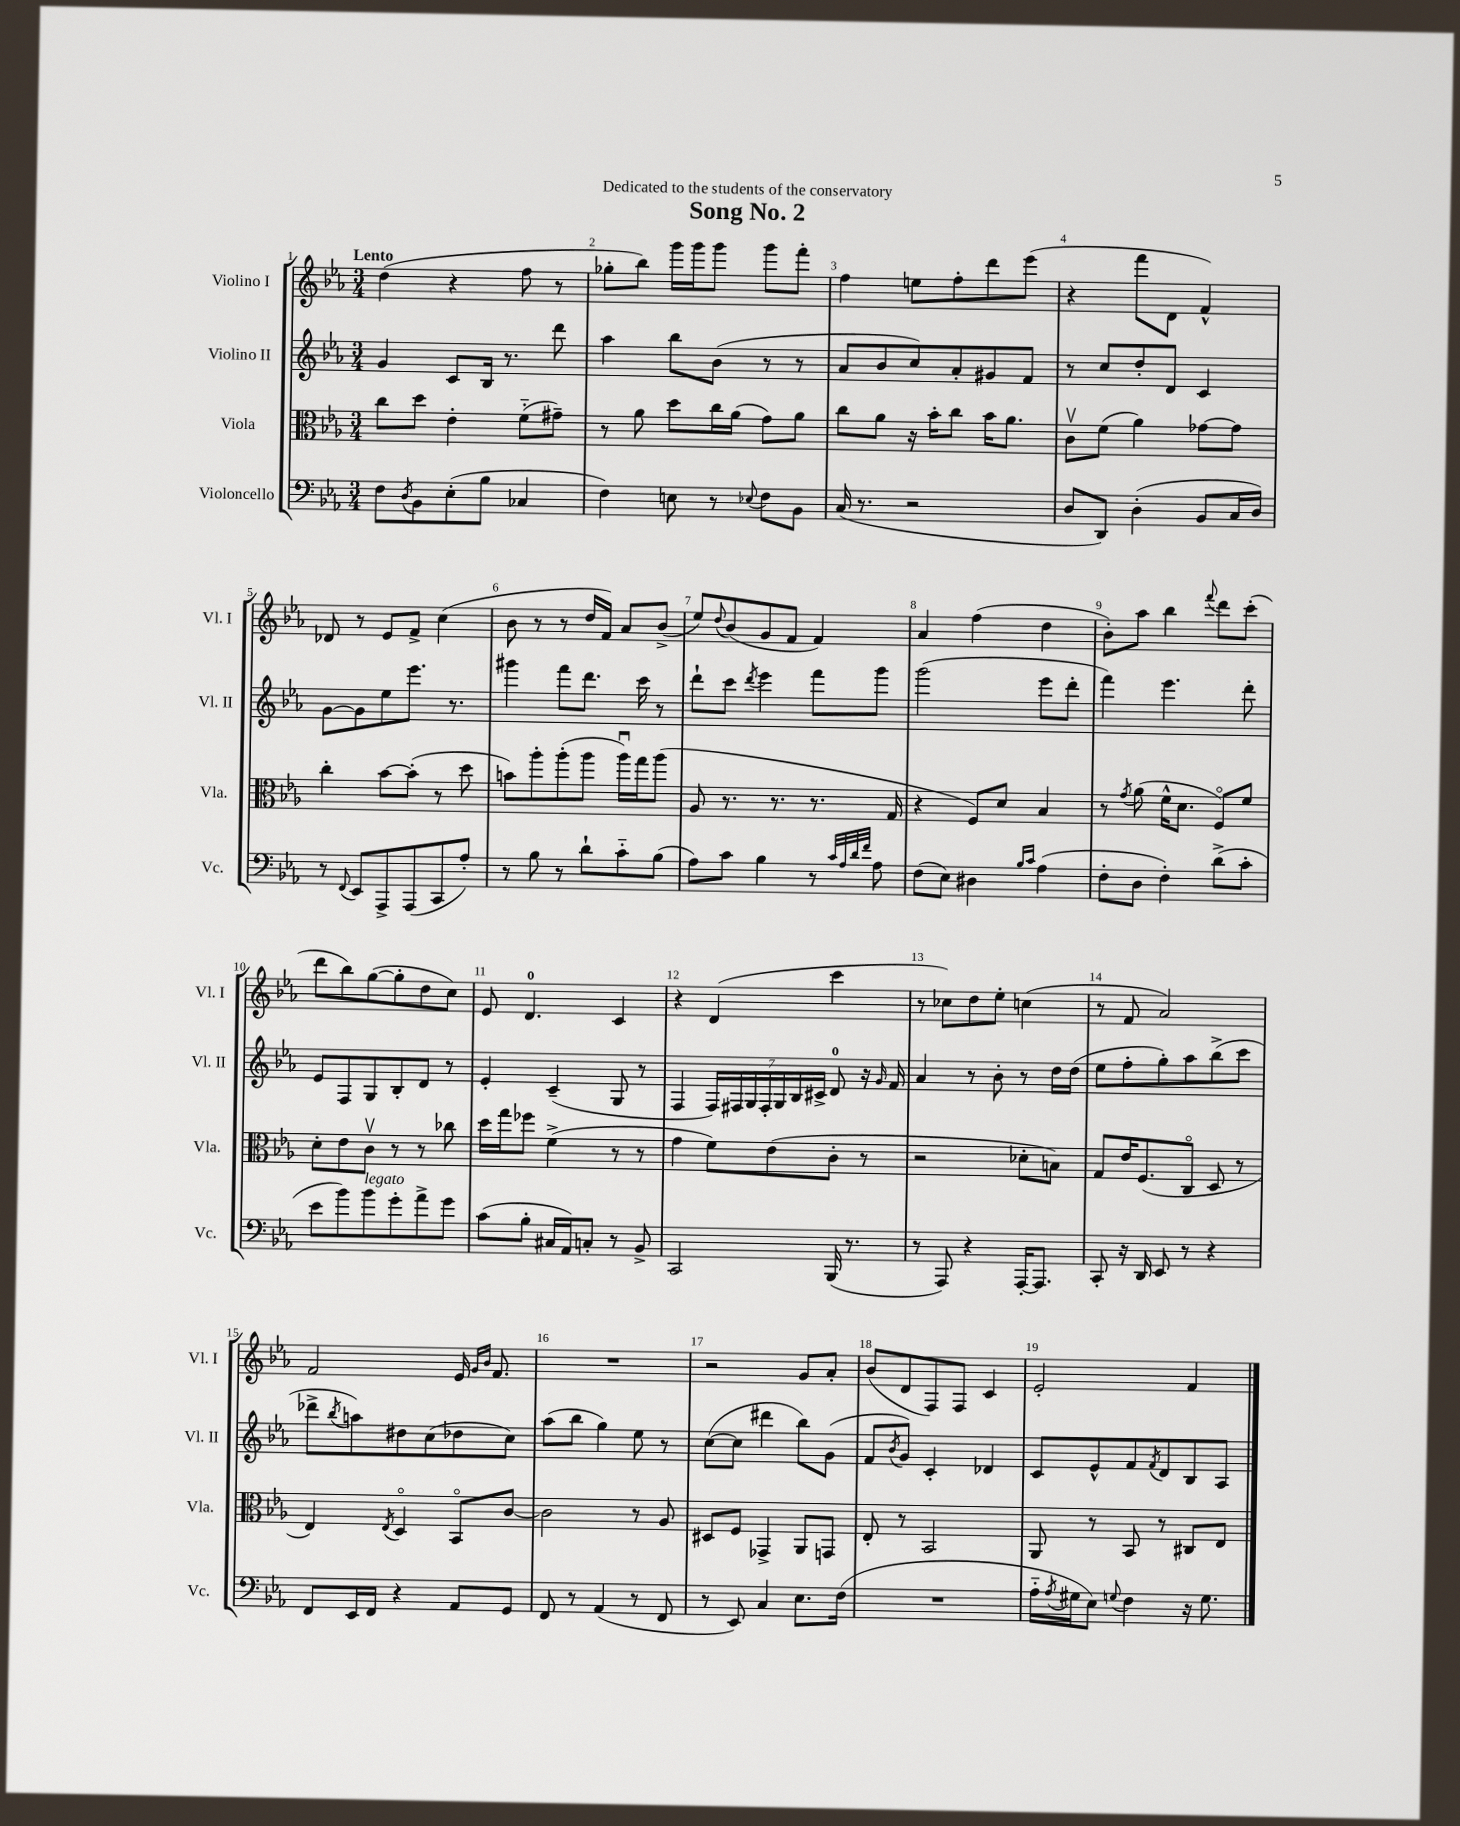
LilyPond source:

\header { title = "Song No. 2" dedication = "Dedicated to the students of the conservatory" }
<<
\new StaffGroup <<
\new Staff = "s0" \with { instrumentName = "Violino I" shortInstrumentName = "Vl. I" } {
    \clef treble \key ees \major \numericTimeSignature \time 3/4 \tempo "Lento"
    d''4( r4 f''8 r8 |
    ges''8-. bes''8) g'''16 g'''16 g'''8 g'''8 f'''8-. |
    f''4 e''8 f''8-. d'''8 ees'''8( |
    r4 f'''8 d'8 f'4-^) |
    des'8 r8 ees'8 f'8-> c''4( |
    bes'8 r8 r8 d''16 f'16) aes'8 bes'8->( |
    ees''8) \appoggiatura { d''8 } bes'8( g'8 f'8 f'4) |
    aes'4 f''4( d''4 |
    bes'8-.) aes''8 bes''4 \appoggiatura { f'''8 } d'''8 c'''8-.( |
    d'''8 bes''8) g''8~( g''8-. d''8 c''8) |
    ees'8 d'4.-0 c'4 |
    r4 d'4( c'''4 |
    r8 ces''8) d''8 ees''8-. c''4( |
    r8 f'8 aes'2) |
    f'2 ees'16 \grace { g'16 bes'16 } f'8. |
    R2. |
    r2 g'8 aes'8-. |
    bes'8( d'8 f8) f8 c'4 |
    ees'2-. f'4 \bar "|." |
}
\new Staff = "s1" \with { instrumentName = "Violino II" shortInstrumentName = "Vl. II" } {
    \clef treble \key ees \major \numericTimeSignature \time 3/4
    g'4 c'8 bes16 r8. d'''8 |
    aes''4 bes''8 bes'8( r8 r8 |
    aes'8 bes'8 c''8) aes'8-. gis'8 f'8 |
    r8 c''8 d''8-. d'8 c'4 |
    g'8~ g'8 ees''8 ees'''8. r8. |
    gis'''4 f'''8 d'''8. c'''16 r8 |
    d'''8-! c'''8 \acciaccatura { d'''8 } ees'''4 f'''8 g'''8 |
    g'''2( ees'''8 d'''8-. |
    f'''4) ees'''4. d'''8-. |
    ees'8 f8 g8 bes8-. d'8 r8 |
    ees'4-. c'4--( g8 r8 |
    f4 \tuplet 7/4 { f16) fis16 g16 fis16-. g16 bes16 cis'16-> } d'8-0 r16 \grace { g'16 } f'16 |
    aes'4 r8 bes'8-. r8 d''16 d''16( |
    ees''8 f''8-. g''8-.) aes''8 bes''8->( c'''8 |
    des'''8-> \acciaccatura { bes''8 } a''8) dis''8 c''8( des''8 c''8) |
    aes''8( bes''8 g''4) ees''8 r8 |
    c''8~( c''8 dis'''4 bes''8) g'8( |
    f'8 \acciaccatura { bes'8 } g'8) c'4-. des'4 |
    c'8 ees'8-^ f'8 \acciaccatura { f'8 } d'8 bes8 aes8 \bar "|." |
}
\new Staff = "s2" \with { instrumentName = "Viola" shortInstrumentName = "Vla." } {
    \clef alto \key ees \major \numericTimeSignature \time 3/4
    c''8 d''8 ees'4-. f'8-_( gis'8--) |
    r8 aes'8 d''8 c''16 aes'16( g'8) aes'8 |
    c''8 aes'8 r16 bes'16-. c''8 bes'16 aes'8. |
    c'8\upbow f'8( aes'4) ges'8~ ges'8 |
    c''4-. bes'8~ bes'8-.( r8 d''8 |
    b'8) aes''8-. aes''8-.( aes''8 aes''16\downbow) g''16 aes''8( |
    aes8 r8. r8. r8. g16 |
    r4 f8) d'8 bes4 |
    r8 \acciaccatura { g'8 } aes'8( f'16-^ d'8. f8\flageolet) f'8 |
    d'8-. ees'8 c'8\upbow r8 r8 ces''8 |
    d''16 g''16 fes''8 f'4->( r8 r8 |
    g'4 f'8) ees'8( c'8-. r8 |
    r2 des'8-. b8) |
    g8 ees'16 f8.( c8\flageolet d8 r8 |
    ees4) \acciaccatura { ees8 } d4\flageolet bes,8\flageolet c'8~ |
    c'2 r8 aes8 |
    dis8 f8 ges,4-> aes,8 g,8 |
    ees8-. r8 bes,2 |
    aes,8 r8 bes,8 r8 cis8 ees8 \bar "|." |
}
\new Staff = "s3" \with { instrumentName = "Violoncello" shortInstrumentName = "Vc." } {
    \clef bass \key ees \major \numericTimeSignature \time 3/4
    f8 \acciaccatura { d8 } bes,8 ees8-.( bes8 ces4 |
    f4) e8 r8 \appoggiatura { ees8 } f8 bes,8 |
    c16( r8. r2 |
    d8 d,8) d4-.( bes,8 c16 d16) |
    r8 \appoggiatura { f,8 } ees,8 aes,,8-> aes,,8( c,8 aes8-.) |
    r8 bes8 r8 d'8-! c'8-_ bes8( |
    aes8) c'8 bes4 r8 \grace { c'32 aes32 d'32 f'32 } aes8 |
    f8( ees8) dis4 \grace { bes16 c'16 } aes4( |
    f8-. d8 f4-.) d'8->( c'8-. |
    ees'8 bes'8) bes'8^\markup { \italic "legato" } g'8-. aes'8-> g'8 |
    c'8( bes8-. cis16 aes,16) c8-. r8 bes,8-> |
    c,2 bes,,16( r8. |
    r8 aes,,8) r4 aes,,16~-. aes,,8. |
    c,8-. r16 d,16 ees,8 r8 r4 |
    f,8 ees,16 f,16 r4 aes,8 g,8 |
    f,8 r8 aes,4( r8 f,8 |
    r8 ees,8) c4 ees8. f16( |
    R2. |
    aes16-_ \acciaccatura { aes8 } gis16 ees8) \appoggiatura { g8 } f4 r16 g8. \bar "|." |
}
>>
>>
\layout { \context { \Score \override BarNumber.break-visibility = ##(#f #t #t) barNumberVisibility = #all-bar-numbers-visible } }
